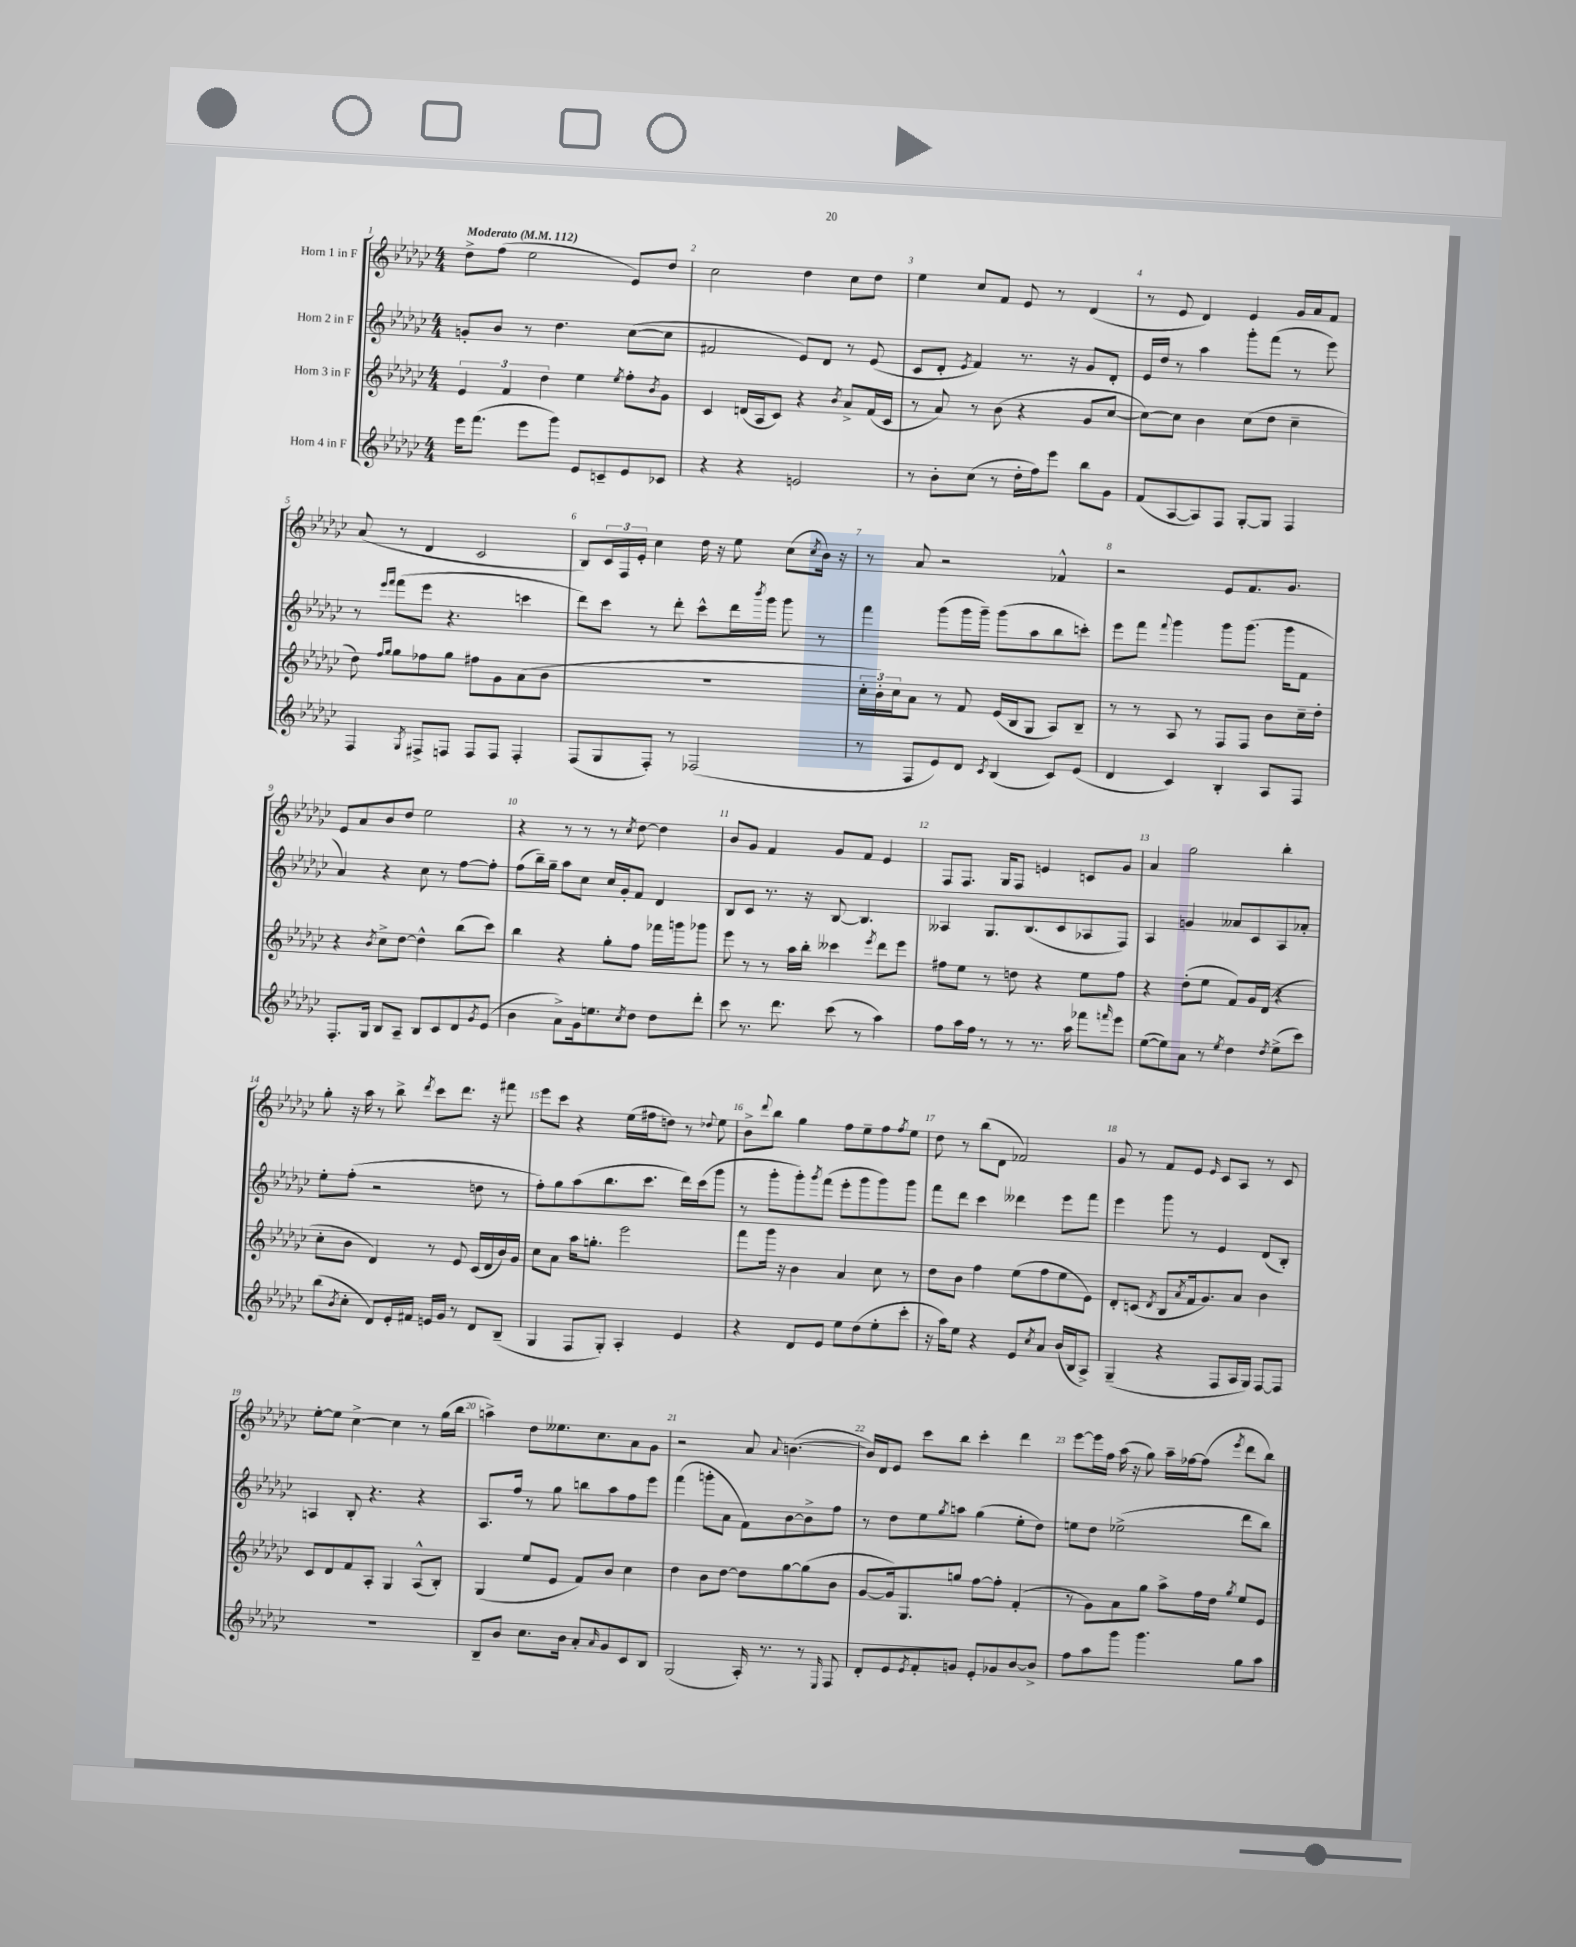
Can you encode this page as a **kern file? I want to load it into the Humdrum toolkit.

**kern	**kern	**kern	**kern
*part4	*part3	*part2	*part1
*staff4	*staff3	*staff2	*staff1
*I"Horn 4 in F	*I"Horn 3 in F	*I"Horn 2 in F	*I"Horn 1 in F
*clefG2	*clefG2	*clefG2	*clefG2
*k[b-e-a-d-g-c-]	*k[b-e-a-d-g-c-]	*k[b-e-a-d-g-c-]	*k[b-e-a-d-g-c-]
*M4/4	*M4/4	*M4/4	*M4/4
*MM112	*MM112	*MM112	*MM112
=1	=1	=1	=1
!	!	!	!LO:TX:a:B:t=Moderato
16eee-\KL	6e-/	8gn'/L	8dd-^\L
(8.fff\J	.	.	.
.	.	8b-/J	(8ff\J
.	6f/	.	.
8eee-\L	.	8r	2ee-\
.	6dd-\	.	.
8ggg-\J)	.	4.dd-\	.
8e-/L	4ee-\	.	.
8cn~/	.	.	.
.	8qee-/	.	.
8e-/	8ff'\L	([8cc-\L	8e-/L)
.	8qb-/	.	.
8c-X/J	8g-\J	8cc-\J]	8dd-/J
=2	=2	=2	=2
4r	4c-/	2f#X/	2cc-\
4r	(16dn/LL	.	.
.	16A-/J	.	.
.	8c-/J)	.	.
2en/	4r	8e-/L)	4dd-\
.	.	8d-/J	.
.	8qb-/	.	.
.	8a-^/L	8r	8cc-\L
.	(16f/L	(8e-/	8dd-\J
.	16c-/JJ	.	.
=3	=3	=3	=3
8r	8r	8c-/L	4ee-\
8b-'\L	8a-/)	8d-'/J	.
.	.	8qe-/	.
(8cc-\J	8r	4f/)	8cc-/L
8r	(8b-\	.	8f/J
16dd-'\LL	4r	8.r	8e-/
16ff\J)	.	.	.
8eee-\J	.	.	8r
.	.	16r	.
8bb-\L	8g-/L	8g-/L	(4d-/
8g-\J	[8cc-/J	8d-'/J	.
=4	=4	=4	=4
(8f/L	8cc-\L_)	16e-/LL	8r
.	.	16dd-/JJ	.
[8A-/	8cc-\J]	8r	8e-/
8A-/])	4b-\	4aa-\	4d-/)
8F/J	.	.	.
[8G-'/L	(8cc-\L	8ggg-'\L	4e-/
8G-/J]	8dd-\J	(8fff\J	.
4F/	4cc-~\	8r	16g-/LL
.	.	.	16a-/J
.	.	8eee-\)	8f/J
!!LO:LB:g=z
=5	=5	=5	=5
4F/	8dd-\)	8r	(8a-/
.	16qqff/LL	16qqeee-/LL	.
.	16qqgg-/JJ	16qqfff/JJ	.
.	8gg-\L	(8fff\L	8r
8qG-/	.	.	.
8F#X^/L	8ff-X\	8eee-\J	4d-/
8Fn/J	8gg-\J	4.r	.
8F/L	8ff#X\L	.	2c-/
8F/J	8g-\	.	.
4F'/	(8a-\	4cccn\	.
.	8b-\J	.	.
=6	=6	=6	=6
(8F/L	1r	8ddd-\L)	8B-/L)
8G-/	.	8ccc-\J	24c-/L
.	.	.	24F/
.	.	.	24e-'/JJ
8F'/J)	.	8r	4cc-\
8r	.	8ddd-'\	.
(2F-X/	.	8ccc-^^\L	16dd-\
.	.	.	16r
.	.	16ddd-\L	8ee-\
.	.	8qbbb-/	.
.	.	16ggg-\JJ	.
.	.	8ggg-\	(8cc-\L
.	.	.	8qcc-/
.	.	8r	16b-\Jk)
.	.	.	16r
=7	=7	=7	=7
8r	24cc-'\LL	4fff\	8r
.	24b-'\)	.	.
.	24cc-\J	.	.
8F/L	8a-\J	.	8a-/
8e-/)	8r	(8ggg-\L	2r
8d-/J	8f/	16ggg-\L	.
.	.	16ggg-~\JJ)	.
8qc-/	.	.	.
(4B-/	(16e-/LL	(8ggg-\L	.
.	16B-/J	.	.
.	8G-/J	8aa-\	.
8c-/L)	8A-/L)	8bb-\	4f-X^^/
(8e-/J	8B-~/J	8cccn'\J)	.
=8	=8	=8	=8
4d-/	8r	8eee-\L	2r
.	8r	8fff\J	.
.	.	8qqfff/	.
4c-/)	8A-/	4ggg-\	.
.	8r	.	.
4B-'/	8F/L	8ggg-\L	8e-/L
.	8F/J	(8.ggg-\J	8.f/
8A-/L	8b-\L	.	.
.	.	16ggg-\KL	8.g-/J
8F/J	16cc-~\L	8f\J	.
.	16dd-'\JJ	.	.
!!LO:LB:g=z
=9	=9	=9	=9
8.F'/L	4r	4a-/)	8e-/L
.	.	.	8a-/
16G-/Jk	.	.	.
.	8qb-/	.	.
8B-/L	8cc-^\L	4r	8b-/
8A-~/J	[8dd-\J	.	8dd-/J
8B-/L	4dd-^^\]	8cc-\	2ee-\
8c-/	.	8r	.
8d-/	(8bb-\L	[8ff\L	.
8qg-/	.	.	.
(8e-/J	8ccc-\J)	8ff'\J]	.
=10	=10	=10	=10
4b-\	4bb-\	(8ff\L	4r
.	.	16bb-~\L)	.
.	.	16gg-~\JJ	.
8a-^\L)	4r	8aa-\L	8r
16g-\k	.	8cc-\J	8r
8.een\	.	.	.
.	8gg-'\L	16cc-/LL	8r
.	.	16g-'/J	.
8qcc-/	.	.	8qcc-/
8dd-\J	8ff\J	8f/J	[8dd-\
8dd-\L	16fff-X\LL	4d-/	4dd-\]
.	16gggn\J	.	.
8ddd-'\J	8ggg-X\J	.	.
=11	=11	=11	=11
8ccc-\	8eee-\	8B-/L	8b-/L
8.r	8r	8c-/J	8g-/J
.	8r	8.r	4f/
8.ddd-\	.	.	.
.	16aa-\LL	.	.
.	16bb-'\JJ	16r	.
(8ccc-\	4ccc--X\	[8B-/	8g-/L
8r	.	4.B-/]	8f/J
.	8qeee-/	.	.
4aa-\)	8ddd-\L	.	4e-/
.	8eee-\J	.	.
=12	=12	=12	=12
8ff\L	8ff#X\L	4A--X/	8F/L
16aa-\L	8ee-\J	.	8.F/J
16ff\JJ	.	.	.
8r	8r	8.G-/L	.
.	.	.	16G-/KL
8r	8ddn\	.	8F/J
.	.	(8.B-/	.
8.r	4r	.	4en/
.	.	8c-/	.
16aa-\	.	.	.
8fff-X\L	8ee-\L	8A-X/	8cn/L
16qqfffn/	.	.	.
8eee-\J	8ff#\J	8F/J)	8g-/J
=13	=13	=13	=13
([8ee-\L	4r	4A-/	4a-/
8ee-\])	.	.	.
8a-\J	(8dd-'\L	4gn/	2gg-\
8r	8ee-\J	.	.
8qee-/	.	.	.
4dd-\	8f/L)	8a--X/L	.
.	16g-/L	8c-/	.
.	(16d-/JJ	.	.
8qdd-/	.	.	.
(8ee-^\L	4r	8A-/	4bb-'\
8ccc-\J)	.	8a-X'/J	.
!!LO:LB:g=z
=14	=14	=14	=14
(8bb-\L	8cc-'\L	8ee-'\L	8gg-'\
8qb-/	.	.	.
8cc-'\J	8b-\J	(8ff'\J	16r
.	.	.	16aa-\
8d-/L)	4d-/)	2r	8r
16e-'/L	.	.	8bb-^\
16f#X/JJ	.	.	.
.	.	.	8qddd-/
16en/LL	8r	.	8ccc-\L
16g-/JJ	.	.	.
8r	8e-/	.	8.ddd-\J
8d-/L	(16c-/LL	8ddn\	.
.	16d-/	.	16r
(8B-~/J	16b-/)	8r	8fff#X\
.	16g-/JJ	.	.
=15	=15	=15	=15
4G-/	8cc-\L	8ff'\L)	8eee-\L
.	8a-\J	8gg-\	8ccc-\J
8F/L	16aa-\KL	(8aa-\	4r
.	8.ggn'\J	.	.
8G-'/J)	.	8.bb-\	.
4A-'/	2eee-\	.	(16ee-\LL
.	.	8.ccc-\J	16ff#X\J
.	.	.	8ddn\J)
4e-/	.	16ddd-\LL)	8r
.	.	(16ccc-\J	.
.	.	.	8qqdd-X/
.	.	8ggg-\J	8ee-\
=16	=16	=16	=16
4r	8fff\L	8r	8b-^\L
.	.	.	8qqddd-/
.	16ggg-\Jk	8ggg-'\L	8bb-\J
.	16r	.	.
8d-/L	4b-\	8ggg-'\)	4gg-\
.	.	8qggg-/	.
8e-/J	.	(8fff\J	.
8ee-\L	4a-/	8eee-'\L	8ff\L
(8dd-\	.	8ggg-\	8ee-~\
8ee-'\	8cc-\	8ggg-\)	8ff\
.	.	.	8qff/
8ccc-'\J	8r	8ggg-\J	8ee-\J
=17	=17	=17	=17
16r	8dd-\L	8fff\L	8dd-\
16aa-\KL)	.	.	.
8ee-\J	8b-\J	8ddd-\J	8r
4r	4ff\	4ccc-\	(8bb-\L
.	.	.	8d-\J
8e-/L	(8ee-\L	4ddd--X\	2f-X/)
8qcc-/	.	.	.
8a-/J	8ff\	.	.
(16b-/LL	8ee-\	8eee-\L	.
16B-/J	.	.	.
8A-^/J)	8e-\J)	8fff\J	.
=18	=18	=18	=18
(4G-~/	8d-'/L	4eee-\	8g-/
.	(8cn/J	.	8r
.	8qd-/	.	.
4r	8B-/L	8ggg-\	8f/L
.	8qa-/	.	.
.	16f/k	8r	8e-/J
.	8.g-/)	.	.
.	.	.	16qqe-/
8F/L	.	4e-/	8c-/L
16A-/L	8a-/J	.	8A-/J
16G-/JJ)	.	.	.
[8F/L	4b-\	(8d-/L	8r
8F/J]	.	8B-'/J)	8c-/
!!LO:LB:g=z
=19	=19	=19	=19
1r	8c-/L	4An/	[8ee-'\L
.	8d-/	.	8ee-\J]
.	8f/	8B-'/	[4cc-^\
.	8A-'/J	4.r	.
.	4G-/	.	4cc-\]
.	(8A-^^/L	4r	8r
.	8B-'/J)	.	(16gg-\LL
.	.	.	16bb-\JJ
=20	=20	=20	=20
8B-~/L	(4G-/	8.A-/L	4aan^\)
8b-/J	.	.	.
.	.	16ff/Jk	.
8.cc-\L	8ee-/L	8r	8dd-\L
.	8e-/J	8gg-\	8.ee--X\
16b-\Jk	.	.	.
8a-'/L	8f/L)	8bbn\L	.
.	.	.	8.cc-\
16qqa-/	.	.	.
8g-/	8b-/J	8aa-\	.
8c-/	4cc-\	8ff\	8a-\
8B-/J	.	8eee-\J	8g-\J
=21	=21	=21	=21
(2G-/	4dd-\	(4fff\	2r
.	8b-\L	8gggn'\L	.
.	[8dd-\J	8a-\J	.
16A-'/)	8dd-\L]	8f\L)	8a-/
8.r	.	.	.
.	.	.	8qqa-/
.	[8gg-\	[8b-\	([4.bn\
8r	(8gg-\]	8b-^\]	.
16qqE-/	.	.	.
8F/	8b-\J	8ff\J	.
=22	=22	=22	=22
8d-'/L	[8g-/L	8r	16b/LL])
.	.	.	16d-/J
8e-/	16g-/k])	8dd-\L	8e-/J
.	8.G-/	.	.
8qe-/	.	.	.
8f'/	.	8ee-\	8ccc-\L
.	.	8qgg-/	.
8gn/J	8ggn/J	8aan\J	8bb-\J
8e-'/L	[8ff\L	(4gg-\	4ccc-'\
8g-X/	8ff'\J]	.	.
[8b-/	(4f'/	8ee-'\L	4ddd-\
8b-^/J]	.	8dd-\J)	.
=23	=23	=23	=23
8ff\L	8r	8een\L	[8eee-\L
8aa-\	8g-\L)	8dd-\J	16eee-\L]
.	.	.	16ff\JJ
8ggg-\J	8a-\	(2ee-X^\	(16aa-\
.	.	.	16r
4.ggg-\	8gg-\J	.	8gg-\)
.	8aa-^\L	.	16aa-~\LL
.	.	.	[16ff-X\J
.	16ff\L	.	(8ff-\J]
.	16dd-\JJ	.	.
.	8qgg-/	.	8qeee-/
8gg-\L	8ee-/L	8ddd-\L	8ddd-\L
8aa-\J	8e-/J	8bb-\J)	8bb-\J)
==	==	==	==
*-	*-	*-	*-
